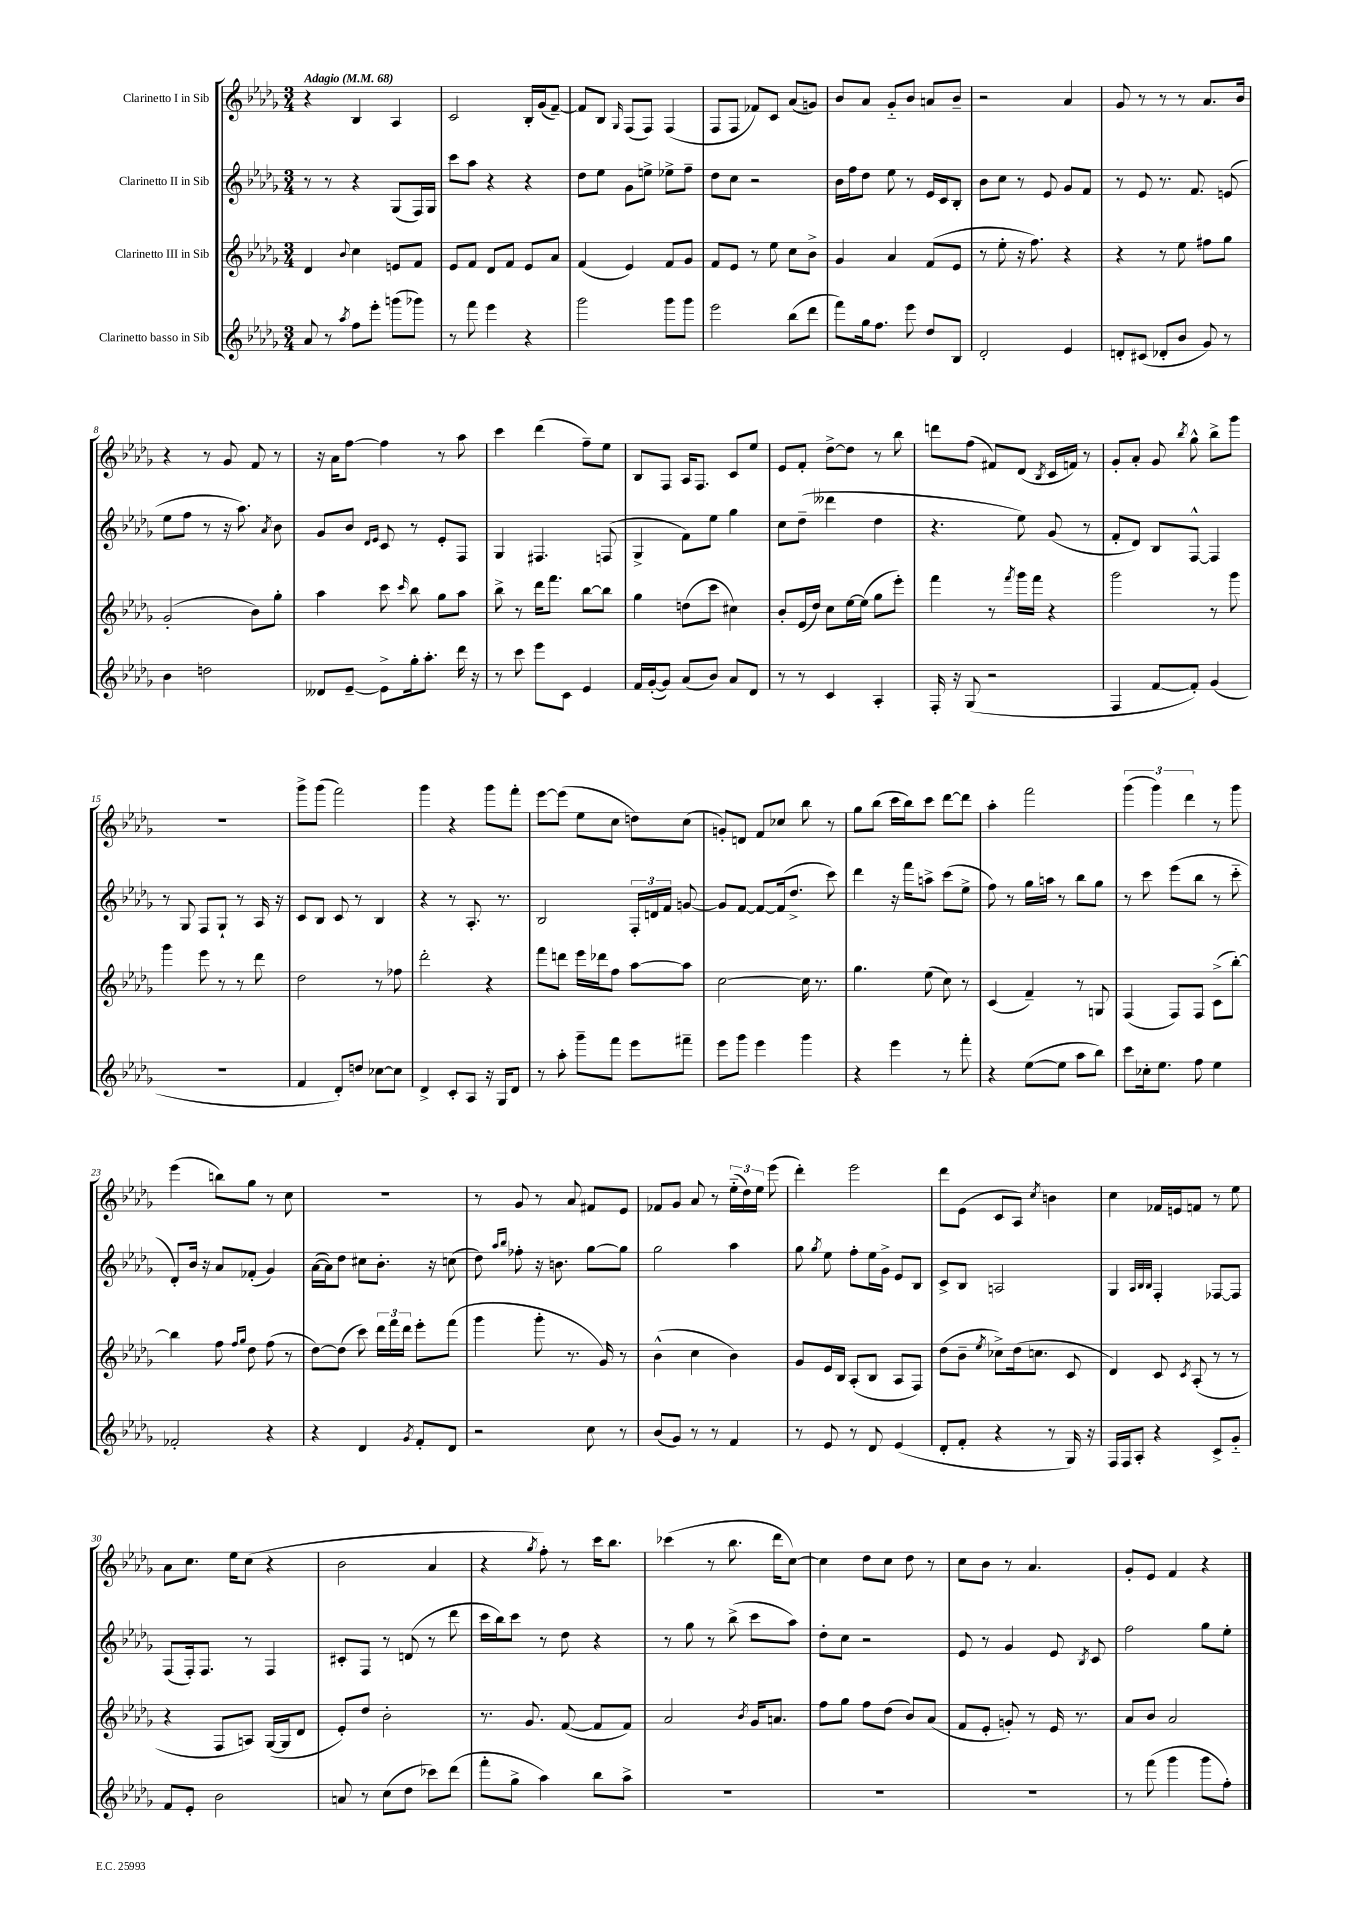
<<
\new StaffGroup <<
\new Staff = "s0" \with { instrumentName = "Clarinetto I in Sib" } {
    \clef treble \key des \major \numericTimeSignature \time 3/4 \tempo "Adagio" 4 = 68
    \autoBeamOff r4 bes4 aes4 |
    c'2 bes16[-. ges'16( f'8]~--) |
    f'8[ bes8] \grace { ges16 } f8[( f8]) f4( |
    f8[ f8] fes'8[) c'8] aes'8[( g'8]) |
    bes'8[ aes'8] ges'8[-_ bes'8] a'8[ bes'8]-- |
    r2 aes'4 |
    ges'8 r8 r8 r8 aes'8.[ bes'16] |
    r4 r8 ges'8 f'8 r8 |
    r16 aes'16[ f''8]~ f''4 r8 aes''8 |
    c'''4 des'''4( f''8[--) ees''8] |
    bes8[ f8] aes16[ f8.] c'8[ ees''8] |
    ees'8[ f'8]-. des''8[~-> des''8] r8 bes''8 |
    d'''8[ f''8]( fis'8[) des'8]( \acciaccatura { bes8 } c'16[ f'16]) r8 |
    ges'8[-. aes'8]-. ges'8 \acciaccatura { bes''8 } ges''8-^ bes''8[-> ges'''8] |
    R2. |
    ges'''8[-> ges'''8]( f'''2) |
    ges'''4 r4 ges'''8[ f'''8]-. |
    ees'''8[~ ees'''8]( ees''8[ c''8] d''8[) c''8]( |
    g'8[-.) d'8] f'8[ ces''8] bes''8 r8 |
    ges''8[ bes''8]( c'''16[ bes''16) c'''8] des'''8[~ des'''8] |
    aes''4-. f'''2 |
    \tuplet 3/2 { ges'''4( ges'''4) des'''4 } r8 ges'''8 |
    ees'''4( b''8[) ges''8] r8 c''8 |
    R2. |
    r8 ges'8 r8 aes'8 fis'8[ ees'8] |
    fes'8[ ges'8] aes'8 r8 \tuplet 3/2 { ees''16[-_( des''16) ees''16] } ees'''8( |
    des'''4-.) ees'''2 |
    des'''8[ ees'8]( c'8[ aes8]) \acciaccatura { c''8 } b'4 |
    c''4 fes'16[ e'16 f'8] r8 ees''8 |
    aes'8[ c''8.] ees''16[ c''8]( r4 |
    bes'2 aes'4 |
    r4 \acciaccatura { ges''8 } f''8-.) r8 c'''16[ bes''8.] |
    ces'''4( r8 bes''8. des'''16[ c''8]~) |
    c''4 des''8[ c''8] des''8 r8 |
    c''8[ bes'8] r8 aes'4. |
    ges'8[-. ees'8] f'4 r4 \bar "|." |
}
\new Staff = "s1" \with { instrumentName = "Clarinetto II in Sib" } {
    \clef treble \key des \major \numericTimeSignature \time 3/4
    \autoBeamOff r8 r8 r4 ges8[( f16) ges16] |
    c'''8[ aes''8] r4 r4 |
    des''8[ ees''8] ges'8[ e''8]-> ees''8[-> f''8]-- |
    des''8[ c''8] r2 |
    bes'16[ f''16 des''8] ees''8 r8 ees'16[ c'16 bes8]-. |
    bes'8[ c''8] r8 ees'8 ges'8[ f'8] |
    r8 ees'8 r8. f'8. e'8( |
    ees''8[ f''8] r8 r16 aes''8.) \acciaccatura { aes'8 } bes'8 |
    ges'8[ bes'8] \grace { des'16[ ees'16] } c'8 r8 ees'8[-. f8] |
    ges4 fis4. f8( |
    ges4-> f'8[) ees''8] ges''4 |
    c''8[ des''8]--( deses'''4 des''4 |
    r4. ees''8) ges'8( r8 |
    f'8[-. des'8]) bes8[ f8]~-^ f4 |
    r8 ges8 f8[ ges8]-! r8 aes16 r16 |
    c'8[ bes8] c'8 r8 bes4 |
    r4 r8 aes8.-. r8. |
    bes2 \tuplet 3/2 { f16[-. d'16 f'16] } g'8~ |
    g'8[ f'8]~ f'8[~ f'16( des''8.]-> c'''8) |
    des'''4 r16 f'''16[ a''8]-> c'''8[( ees''8]-> |
    f''8) r8 ges''16[ a''16] r8 bes''8[ ges''8] |
    r8 c'''8 ees'''8[( bes''8] r8 c'''8-_ |
    des'8[-.) bes'16] r16 aes'8[ fes'8]-.( ges'4) |
    aes'16[~( aes'16) des''8] cis''8[ bes'8.]-. r16 c''8( |
    des''8) \grace { aes''16[ bes''16] } fes''8-. r16 b'8. ges''8[~ ges''8] |
    ges''2 aes''4 |
    ges''8 \acciaccatura { ges''8 } ees''8 f''8[-. ees''16 ges'16]-> ees'8[ bes8] |
    c'8[-> bes8] a2 |
    ges4 \grace { aes32[ bes32 bes32] } f4-. fes8[~ fes8] |
    f8[( f16-.) f8.] r8 f4 |
    cis'8[-. f8] r8 d'8( r8 des'''8 |
    c'''16[ bes''16) c'''8] r8 des''8 r4 |
    r8 ges''8 r8 bes''8->( c'''8[ aes''8]) |
    des''8[-. c''8] r2 |
    ees'8 r8 ges'4 ees'8 \acciaccatura { bes8 } c'8 |
    f''2 ges''8[ ees''8]-. \bar "|." |
}
\new Staff = "s2" \with { instrumentName = "Clarinetto III in Sib" } {
    \clef treble \key des \major \numericTimeSignature \time 3/4
    \autoBeamOff des'4 \appoggiatura { bes'8 } c''4 e'8[ f'8] |
    ees'8[ f'8] des'8[ f'8] ees'8[ aes'8] |
    f'4( ees'4) f'8[ ges'8] |
    f'8[ ees'8] r8 ees''8 c''8[ bes'8]-> |
    ges'4 aes'4 f'8[( ees'8] |
    r8 ees''8-. r16 f''8.) r4 |
    r4 r8 ees''8 fis''8[ ges''8] |
    ges'2-.( bes'8[) ges''8]-. |
    aes''4 c'''8 \grace { c'''16 } bes''8 ges''8[ aes''8] |
    bes''8-> r8 des'''16[ f'''8.] bes''8[~ bes''8] |
    ges''4 d''8[( c'''8] cis''4) |
    bes'8[-. ees'16( des''16]) c''8[ ees''16~ ees''16]( ges''8[ ees'''8]-.) |
    f'''4 r8 \acciaccatura { f'''8 } ges'''16[ f'''16] r4 |
    ges'''2 r8 ges'''8 |
    ges'''4 ees'''8 r8 r8 des'''8 |
    des''2 r8 fes''8 |
    des'''2-. r4 |
    f'''8[ d'''8] ees'''16[ des'''16 f''8] aes''8[~ aes''8] |
    c''2~ c''16 r8. |
    ges''4. ees''8( c''8) r8 |
    c'4( f'4--) r8 g8 |
    f4( f8[) f8] c'8[->( bes''8]~-.) |
    bes''4 f''8 \grace { f''16[ ges''16] } des''8 f''8( r8 |
    des''8[~) des''8]( c'''8) \tuplet 3/2 { des'''16[ f'''16 des'''16] } ees'''8[-. f'''8]( |
    ges'''4 ges'''8-. r8. ges'16) r8 |
    bes'4-^( c''4 bes'4) |
    ges'8[ ees'16 bes16] aes8[-.( bes8] aes8[ f8]) |
    des''8[( bes'8]-- \acciaccatura { ees''8 } ces''8[->) des''16( c''8.] c'8 |
    des'4) c'8 \acciaccatura { c'8 } aes8-.( r8 r8 |
    r4 f8[ a8]) ges16[~( ges16 des'8] |
    ees'8[-.) des''8] bes'2-. |
    r8. ges'8. f'8~( f'8[ f'8]) |
    aes'2 \acciaccatura { bes'8 } ges'16[ a'8.] |
    f''8[ ges''8] f''8[ des''8]( bes'8[) aes'8]( |
    f'8[ ees'8]-. g'8-.) r8 ees'16 r8. |
    aes'8[ bes'8] aes'2 \bar "|." |
}
\new Staff = "s3" \with { instrumentName = "Clarinetto basso in Sib" } {
    \clef treble \key des \major \numericTimeSignature \time 3/4
    \autoBeamOff aes'8 r8 \acciaccatura { aes''8 } f''8[ ees'''8]-. g'''8[( ges'''8]) |
    r8 f'''8 ees'''4 r4 |
    ges'''2 ges'''8[ ges'''8] |
    ees'''2 bes''8[( des'''8] |
    f'''8[) ges''16 f''8.] ees'''8 des''8[ bes8] |
    des'2-. ees'4 |
    d'8[-. cis'8]( des'8[-. bes'8] ges'8) r8 |
    bes'4 d''2 |
    deses'8[ ees'8]~-- ees'8[-> ges''16-. aes''8.]-. des'''16 r16 |
    r8 c'''8 ees'''8[ c'8] ees'4 |
    f'16[ ges'16~-.( ges'8]) aes'8[( bes'8]) aes'8[ des'8] |
    r8 r8 c'4 aes4-. |
    f16-. r16 ges8( r2 |
    f4 f'8[~ f'8]-.) ges'4( |
    R2. |
    f'4 des'8[-.) d''8] ces''8[~ ces''8] |
    des'4-> c'8[-. aes8] r16 ges16[ des'8] |
    r8 aes''8-. ges'''8[-- f'''8] ees'''8[ fis'''8]-- |
    ees'''8[ ges'''8] ees'''4 ges'''4 |
    r4 ees'''4 r8 f'''8-. |
    r4 ees''8[~( ees''8] aes''8[ bes''8]) |
    c'''8[ ces''16-. ees''8.] f''8 ees''4 |
    fes'2-. r4 |
    r4 des'4 \acciaccatura { ges'8 } f'8[-. des'8] |
    r2 c''8 r8 |
    bes'8[( ges'8]) r8 r8 f'4 |
    r8 ees'8 r8 des'8 ees'4( |
    des'8[-. f'8]-. r4 r8 ges16) r16 |
    f16[ f16 aes8]-. r4 c'8[-> ges'8]-_ |
    f'8[ ees'8]-. bes'2 |
    a'8 r8 c''8[( des''8] ces'''8[) des'''8]( |
    f'''8[-. ges''8]-> aes''4) bes''8[ aes''8]-> |
    R2. |
    R2. |
    R2. |
    r8 f'''8( ges'''4 ges'''8[ f''8]-.) \bar "|." |
}
>>
>>
